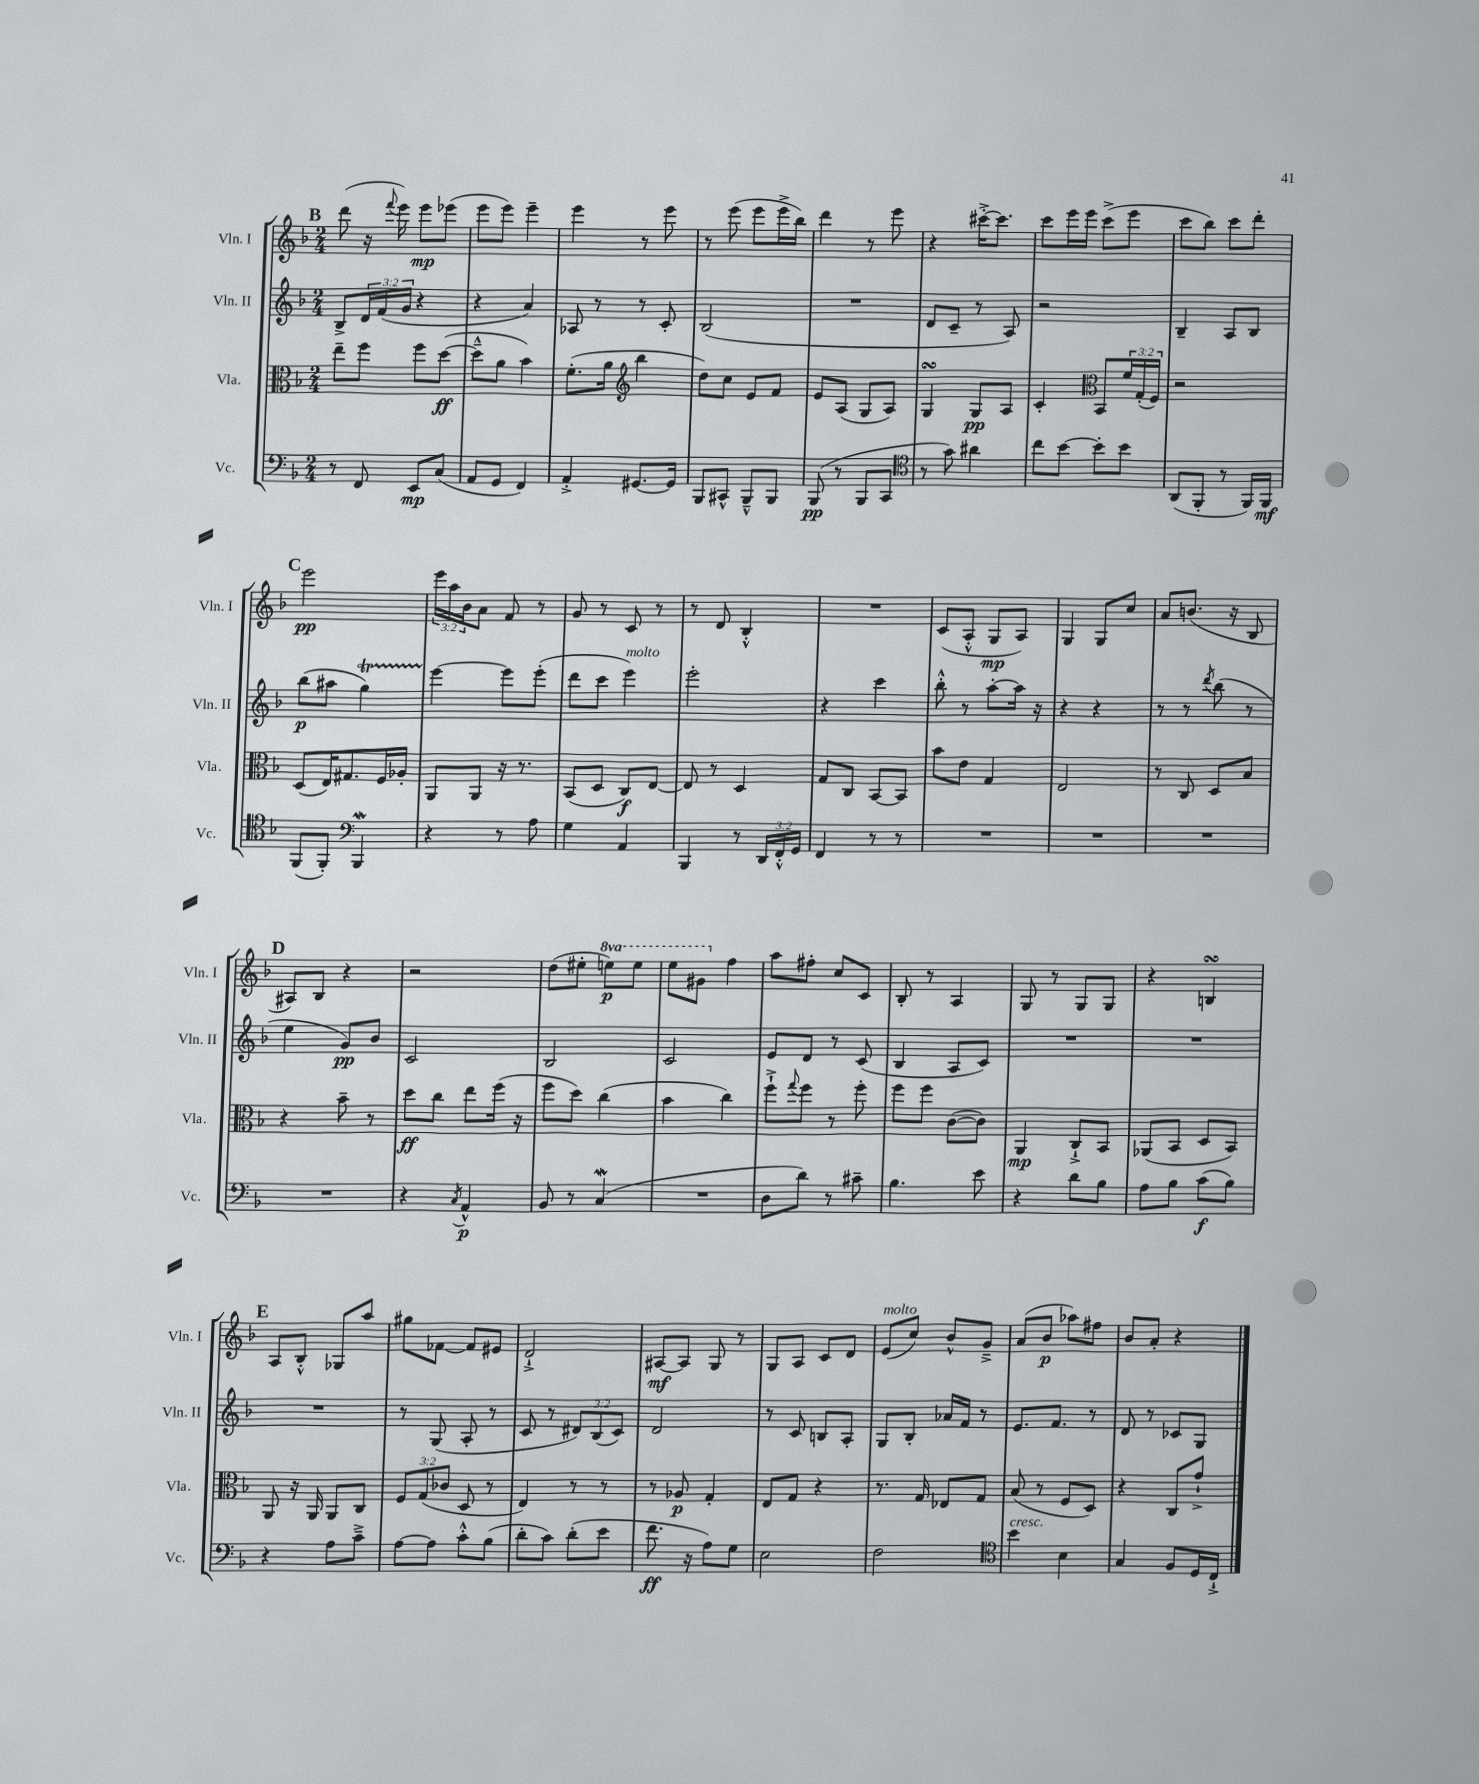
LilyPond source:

<<
\new StaffGroup <<
\new Staff = "s0" \with { instrumentName = "Vln. I" shortInstrumentName = "Vln. I" } {
    \clef treble \key f \major \numericTimeSignature \time 2/4 \override Staff.TupletNumber.text = #tuplet-number::calc-fraction-text \set Staff.ottavationMarkups = #ottavation-simple-ordinals
    \mark \markup { \bold "B" } d'''8( r16 \appoggiatura { f'''8 } e'''16) e'''8\mp ees'''8( |
    e'''8 e'''8) e'''4-- |
    e'''4 r8 e'''8 |
    r8 e'''8( e'''8 e'''16-> bes''16) |
    d'''4 r8 e'''8 |
    r4 cis'''16~-.-> cis'''8. |
    c'''8 e'''16 e'''16 c'''8->( e'''8 |
    c'''8 bes''8) c'''8 d'''8-. |
    \mark \markup { \bold "C" } e'''2\pp |
    \tuplet 3/2 { e'''16 a''16 bes'16 } a'8 f'8 r8 |
    g'8 r8 c'8 r8 |
    r8 d'8 bes4-.-^ |
    R2 |
    c'8( a8-.-^ g8\mp a8) |
    g4 g8 c''8 |
    a'8 b'8.( r16 bes8 |
    \mark \markup { \bold "D" } ais8) bes8 r4 |
    r2 |
    d''8( eis''8-. \ottava #1 e'''!8\p) e'''8 |
    e'''8 gis''8 \ottava #0 f''4 |
    a''8 fis''8-. c''8 c'8 |
    bes8-. r8 a4 |
    g8 r8 g8 g8 |
    r4 b4\turn |
    \mark \markup { \bold "E" } a8 bes8-.-^ ges8 a''8 |
    gis''8 fes'8~ fes'8 eis'8 |
    d'2-!-> |
    ais8~\mf ais8 g8 r8 |
    g8 a8 c'8 d'8 |
    e'8^\markup { \italic "molto" }( c''8) bes'8-^ g'8---> |
    a'8( bes'8\p aes''8) fis''8 |
    bes'8 a'8-. r4 \bar "|." |
}
\new Staff = "s1" \with { instrumentName = "Vln. II" shortInstrumentName = "Vln. II" } {
    \clef treble \key f \major \numericTimeSignature \time 2/4 \override Staff.TupletNumber.text = #tuplet-number::calc-fraction-text
    \mark \markup { \bold "B" } bes8-> \tuplet 3/2 { d'16 f'16( g'16 } r4 |
    r4 a'4) |
    aes8 r8 r8 c'8-. |
    bes2( |
    R2 |
    d'8 c'8-- r8 a8) |
    r2 |
    bes4-- a8 bes8 |
    \mark \markup { \bold "C" } bes''8\p( ais''8 g''4\startTrillSpan) |
    e'''4~\stopTrillSpan e'''8 e'''8-.( |
    d'''8 c'''8 e'''4^\markup { \italic "molto" }) |
    e'''2-. |
    r4 c'''4 |
    bes''8-.-^ r8 a''8~-. a''16 r16 |
    r4 r4 |
    r8 r8 \acciaccatura { d'''8 } bes''8( r8 |
    \mark \markup { \bold "D" } e''4 g'8\pp) bes'8 |
    c'2 |
    bes2 |
    c'2 |
    e'8 d'8 r8 c'8( |
    bes4 a8 c'8) |
    R2 |
    R2 |
    \mark \markup { \bold "E" } R2 |
    r8 g8( a8-. r8 |
    c'8 r8 \tuplet 3/2 { dis'8) bes8( c'8) } |
    d'2 |
    r8 c'8 b8 a8-. |
    g8 bes8-. aes'16 f'16 r8 |
    e'8. f'8. r8 |
    d'8 r8 ces'8 g8 \bar "|." |
}
\new Staff = "s2" \with { instrumentName = "Vla." shortInstrumentName = "Vla." } {
    \clef alto \key f \major \numericTimeSignature \time 2/4 \override Staff.TupletNumber.text = #tuplet-number::calc-fraction-text
    \mark \markup { \bold "B" } e''8-- f''8 f''8 d''8~\ff( |
    d''8---^ a'8 bes'4) |
    f'8.-.( a'16 \clef treble bes''4 |
    d''8) c''8 e'8 f'8 |
    e'8 a8( g8 a8) |
    g4\turn g8\pp a8 |
    c'4-. \clef alto bes,8 \tuplet 3/2 { f'16 g16-.( f16) } |
    r2 |
    \mark \markup { \bold "C" } d8( e16) gis8. f16 aes16-. |
    a,8 a,8 r16 r8. |
    bes,8( d8 c8\f) e8~ |
    e8 r8 d4 |
    g8 c8 bes,8~ bes,8 |
    bes'8 e'8 g4 |
    e2 |
    r8 c8 d8 bes8 |
    \mark \markup { \bold "D" } r4 bes'8-- r8 |
    d''8\ff c''8 e''8 f''16( r16 |
    f''8 d''8) c''4( |
    bes'4 c''4) |
    f''8-!-> \appoggiatura { g''8 } f''8 r8 f''8-. |
    f''8 f''8 c'8~( c'8) |
    a,4\mp c8-!-> bes,8 |
    aes,8( bes,8 d8 bes,8) |
    \mark \markup { \bold "E" } a,8 r16 a,16 a,8 c8 |
    \tuplet 3/2 { f8 g8( ces'8 } d8 r8 |
    e4) r8 r8 |
    r8 aes8\p g4-. |
    e8 g8 r4 |
    r8. g16 ees8 g8 |
    bes8( r8 f8 d8) |
    r4 c8 g'8-!-> \bar "|." |
}
\new Staff = "s3" \with { instrumentName = "Vc." shortInstrumentName = "Vc." } {
    \clef bass \key f \major \numericTimeSignature \time 2/4 \override Staff.TupletNumber.text = #tuplet-number::calc-fraction-text
    \mark \markup { \bold "B" } r8 f,8 e,8\mp c8( |
    a,8 g,8 f,4) |
    a,4-.-> gis,8.~ gis,16 |
    bes,,8 cis,8-^ bes,,8---^ bes,,8 |
    bes,,8\pp( r8 bes,,8 c,8 |
    \clef tenor r8 g'8) ais'4 |
    c''8 bes'8~ bes'8-. bes'8 |
    a,8( f,8-. r8 f,16) f,16\mf |
    \mark \markup { \bold "C" } f,8( f,8-.) \clef bass bes,,4\mordent |
    r4 r8 a8 |
    g4 a,4 |
    bes,,4 r8 \tuplet 3/2 { d,16 f,16-.-^ g,16 } |
    f,4 r8 r8 |
    R2 |
    R2 |
    R2 |
    \mark \markup { \bold "D" } R2 |
    r4 \acciaccatura { c8 } a,4-^\p |
    bes,8 r8 c4\mordent( |
    R2 |
    d8 d'8) r8 cis'8-- |
    bes4. e'8 |
    r4 d'8 bes8 |
    a8 bes8 c'8\f( bes8) |
    \mark \markup { \bold "E" } r4 a8 c'8---> |
    a8~ a8 c'8-.-^ bes8( |
    d'8-. c'8) d'8-.( e'8 |
    f'8.\ff r16 a8) g8 |
    e2 |
    f2 |
    \clef tenor bes'4^\markup { \italic "cresc." } bes4 |
    g4 f8 d16 c16-!-> \bar "|." |
}
>>
>>
\layout { \context { \Score \remove "Bar_number_engraver" } }
